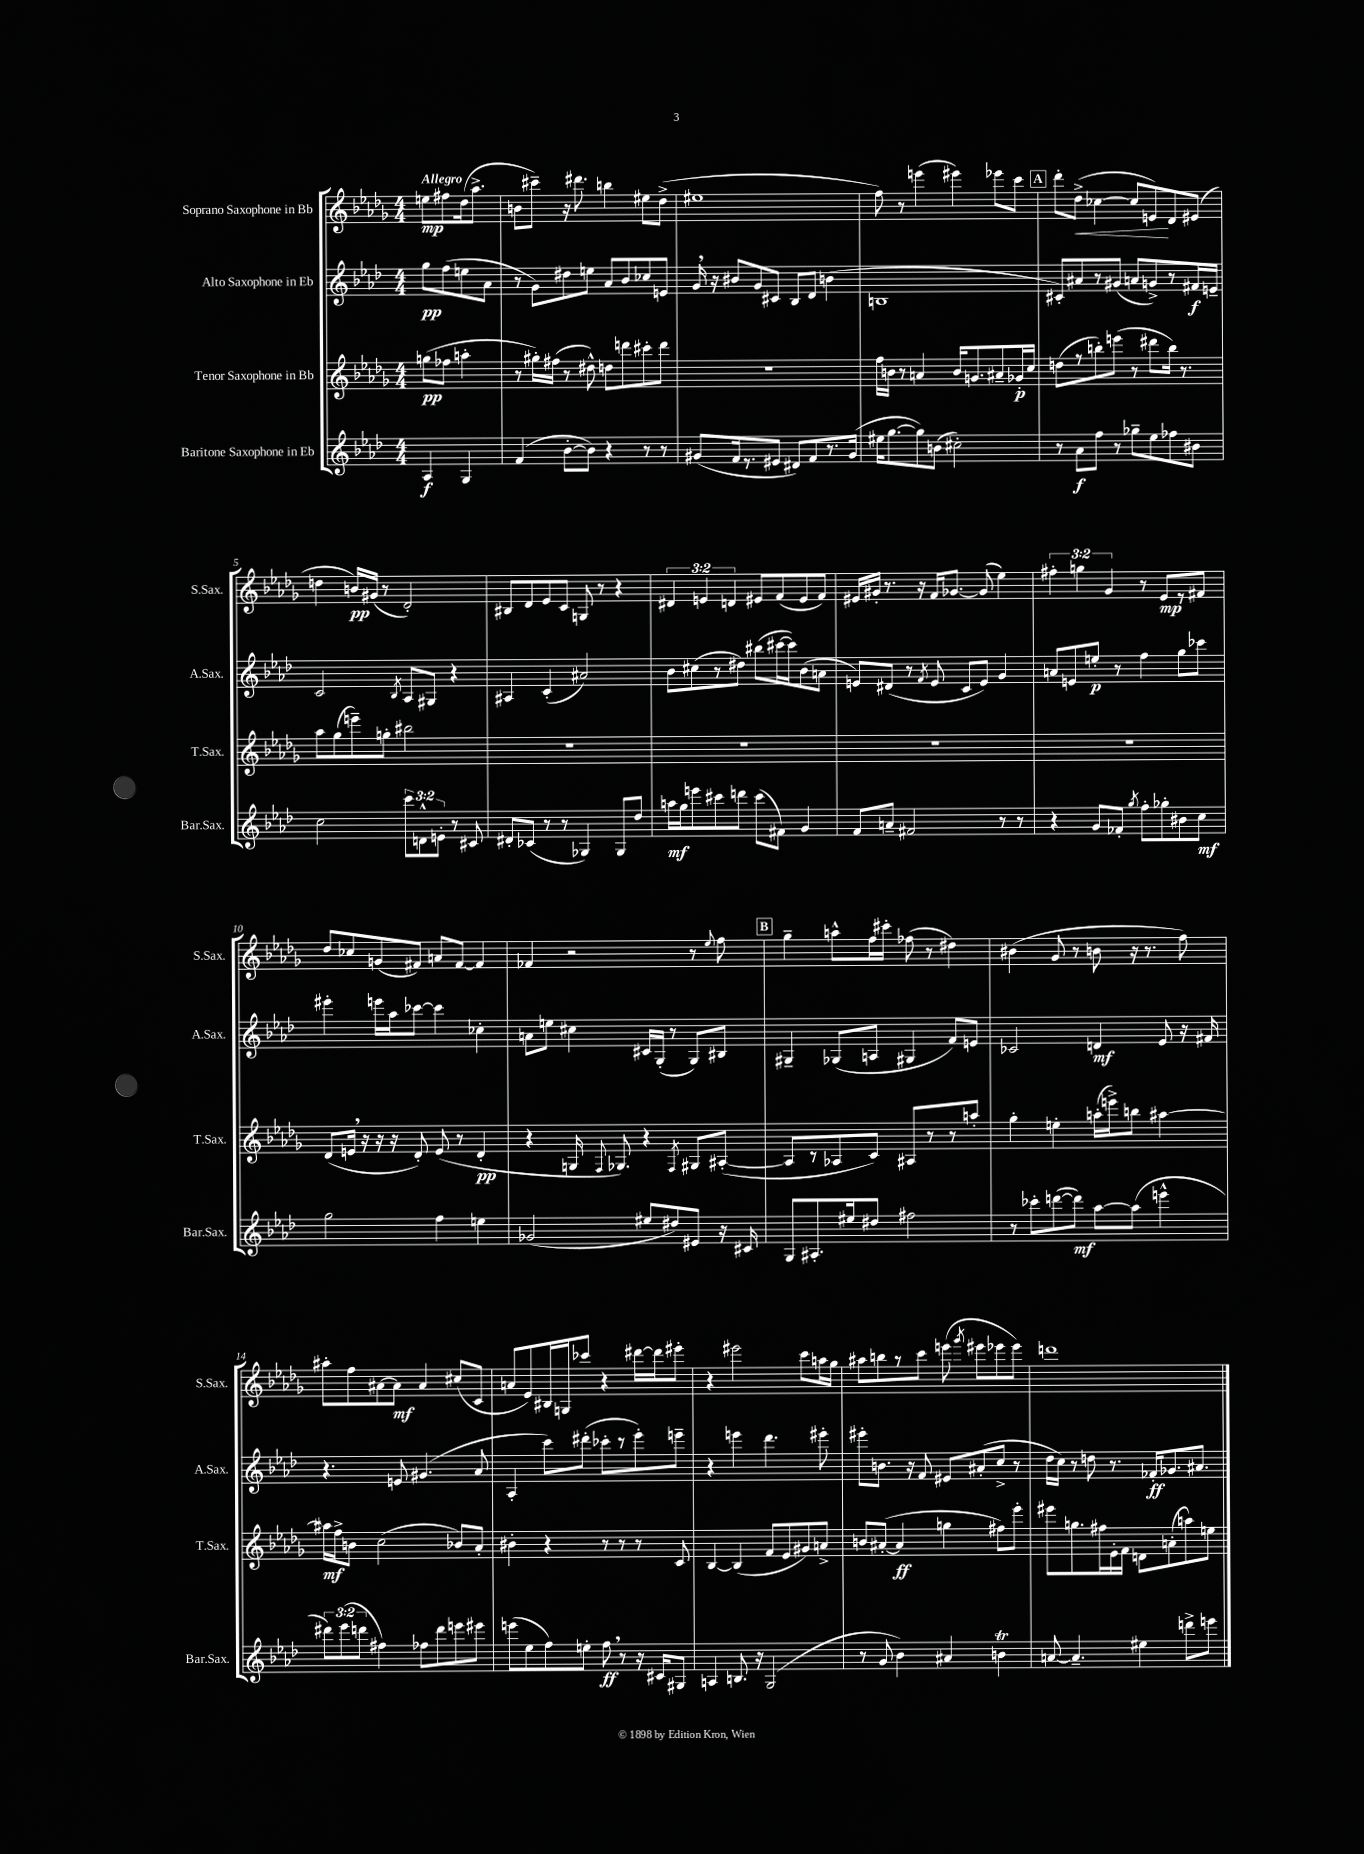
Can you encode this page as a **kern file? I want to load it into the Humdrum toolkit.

**kern	**kern	**kern	**kern
*staff4	*staff3	*staff2	*staff1
*clefG2	*clefG2	*clefG2	*clefG2
*k[b-e-a-d-]	*k[b-e-a-d-g-]	*k[b-e-a-d-]	*k[b-e-a-d-g-]
*M4/4	*M4/4	*M4/4	*M4/4
4A-	(8gg	8gg	8ee
.	8ff-	(8ff	8ff#
4G	4aa'	8ee	(16dd-
.	.	.	8.aa-^
.	.	8a-	.
=	=	=	=
(4f	8r	8r	8b
.	16gg#')	8g)	8ccc#~)
.	(16ff#	.	.
[8b-'	8r	8dd#	16r
.	.	.	8.ddd#
8b-])	8dd#^^)	8ee	.
4r	8dd	8a-	4bb
.	8ddd	8b-	.
8r	8ccc#'	8cc-	8ee#
8r	8ddd	8e	(8dd-^
=	=	=	=
(8g#	1r	16g	1ee#
.	.	16r	.
16f	.	8b#	.
8.r	.	.	.
.	.	8g	.
8e#	.	8c#	.
8d#)	.	8B-	.
8f	.	8d-	.
8.r	.	(4b	.
(16g#	.	.	.
=	=	=	=
16ee#	16ff	1B	8ff)
[8.gg	16b	.	.
.	8r	.	8r
8gg])	4a	.	(4eee
(8b	.	.	.
2cc#')	16b	.	4eee#)
.	8.g	.	.
.	8a#~	.	8eee-
.	16g-'	.	8ccc
.	16cc	.	.
=	=	=	=
8r	(8dd	8c#')	8ddd-'
8a-	8r	8a#	(8dd-^
8ff	8bb')	8r	[4cc-
8r	(8eee	(8g#	.
8gg-~	8r	8a	8cc-]
8ee-	8ddd#	8g^)	8e)
8ff-	16bb)	8r	8d-
.	8.r	.	.
8b#	.	16f#	(8e#
.	.	16e~	.
=	=	=	=
2cc	8aa-	2c	4dd
.	(8gg-	.	.
.	8eee~)	.	16b)
.	.	.	(16g#
.	8gg'	.	8r
.	.	8qB-	.
12ccc	2bb#	8A-	2d-')
12d^^	.	.	.
.	.	8G#	.
12e'	.	.	.
8r	.	4r	.
8c#	.	.	.
=	=	=	=
8d#'	1r	4A#	8B#
(8c-	.	.	8d-
8r	.	(4c'	8e-
8r	.	.	8c
4G-)	.	2a#)	8G
.	.	.	8r
8G-	.	.	4r
8dd-	.	.	.
=	=	=	=
16aa	1r	8b-	6d#
16gg	.	.	.
8eee	.	(8cc#	.
.	.	.	6e
8ccc#	.	8r	.
.	.	.	6d
8ddd	.	8dd#)	.
(8ccc#	.	(8bb#	8e#
8f#)	.	[16ccc#	(8f
.	.	16ccc#])	.
4g	.	(8b-	8e#
.	.	8a	8f)
=	=	=	=
8f	1r	8e)	16e#
.	.	.	16g#'
8a~	.	(8d#	8.r
2f#	.	8r	.
.	.	.	16r
.	.	8qf	.
.	.	8e	16f
.	.	.	[8.g-
.	.	8c	.
.	.	8e)	(8g-]
8r	.	4g	4ee-)
8r	.	.	.
=	=	=	=
4r	1r	8a	6ff#'
.	.	8e	.
.	.	.	6gg
8g	.	8ee'	.
.	.	.	6g-
8f-'	.	8r	.
8qgg	.	.	.
8ff'	.	4ff	8r
8gg-'	.	.	8e-
8b#	.	8gg	8r
8cc	.	8ccc-	8f#
=	=	=	=
2gg	(8d-	4eee#'	8dd-
.	16e	.	8cc-
.	16r	.	.
.	16r	16eee	(8g
.	16r	16aa-	.
.	8d-')	[8ccc-	8f#)
4ff	(8e	4ccc-]	8a
.	8r	.	[8f#
4ee	4d-'	4cc-'	4f#]
=	=	=	=
(2g-	4r	8a	4f-
.	.	8ee	.
.	16G	4cc#	2r
.	8qqF	.	.
.	8.G-)	.	.
8ee#	4r	16c#	.
.	.	(16G'	.
8dd#)	.	8r	.
.	8qF	.	.
8e#	8G#	8G)	8r
.	.	.	8qqee-
16r	([8A#'	8B#	8ff
16c#	.	.	.
=	=	=	=
8G	8A#]	4G#~	4gg-~
8.A#'	8r	.	.
.	8A-	(8G-	8aa^^
16ee#	.	.	.
8dd#	8c)	8A	16ff
.	.	.	16ccc#'
2ff#	8A#	4G#	(8ff-
.	8r	.	8r
.	8r	8f)	4dd#)
.	8aa'	8e	.
=	=	=	=
8r	4gg-'	2c-	(4b#
8ccc-'	.	.	.
([8ddd	4ee'	.	8g-
8ddd])	.	.	8r
[8aa-	(16aa'	4d	8b
.	16eee^)	.	.
(8aa-]	8bb	.	16r
.	.	.	8.r
4eee^^	[4aa#	8e-	.
.	.	16r	8ff)
.	.	16f#	.
=	=	=	=
12ddd#)	16aa#]	4.r	8aa#'
.	16ff^	.	.
(12eee-	.	.	.
.	8b	.	8ff
12ddd	.	.	.
4ff#)	(2cc	.	[8a#
.	.	8e	8a#]
8ff-	.	(4.g#	4a#
8ddd	.	.	.
8eee	8b-)	.	(8cc#
8eee#	8a-'	8a-	8c
=	=	=	=
(8eee	4b#'	4A-'	8a
8ee-	.	.	8e-)
8ff)	4r	8ccc)	16B#
.	.	.	16G
8ee'	.	(8ddd#'	8ccc-
8ff	8r	8ccc-'	4r
8r	8r	8r	.
16r	8r	8eee-')	[16ddd#
16c#	.	.	16ddd#]
8G#	8c	8eee~	8eee#'
=	=	=	=
4A	[4B-	4r	4r
8.B	(4B-]	4eee	2eee#
16r	.	.	.
(2G	8f	4.ddd-	.
.	8e-	.	.
.	8g#)	.	8ccc
.	8a^	8eee#'	16aa
.	.	.	16gg-
=	=	=	=
8r	8b	8eee#'	8aa#
8g	([8a#'	8.b	8bb
4b-)	4a#]	.	8r
.	.	16r	.
.	.	8f	8ccc
4a#	4gg	8e#	(8eee
.	.	.	8qggg-
.	.	(8a#'	8eee#
4b	8ff#)	8cc^	8eee-
.	8eee-'	8r	8eee-)
=	=	=	=
[8a	8eee#	16dd-	1ddd
.	.	16cc)	.
4.a~]	8.gg	8r	.
.	.	8dd	.
.	16ff#	.	.
.	16e-'	8.r	.
.	16f	.	.
4ee#	8d	.	.
.	.	16f-'	.
.	(8a'	8.g-	.
8ddd^	8aa)	.	.
.	.	8.a#	.
8eee	8ee	.	.
==	==	==	==
*-	*-	*-	*-
